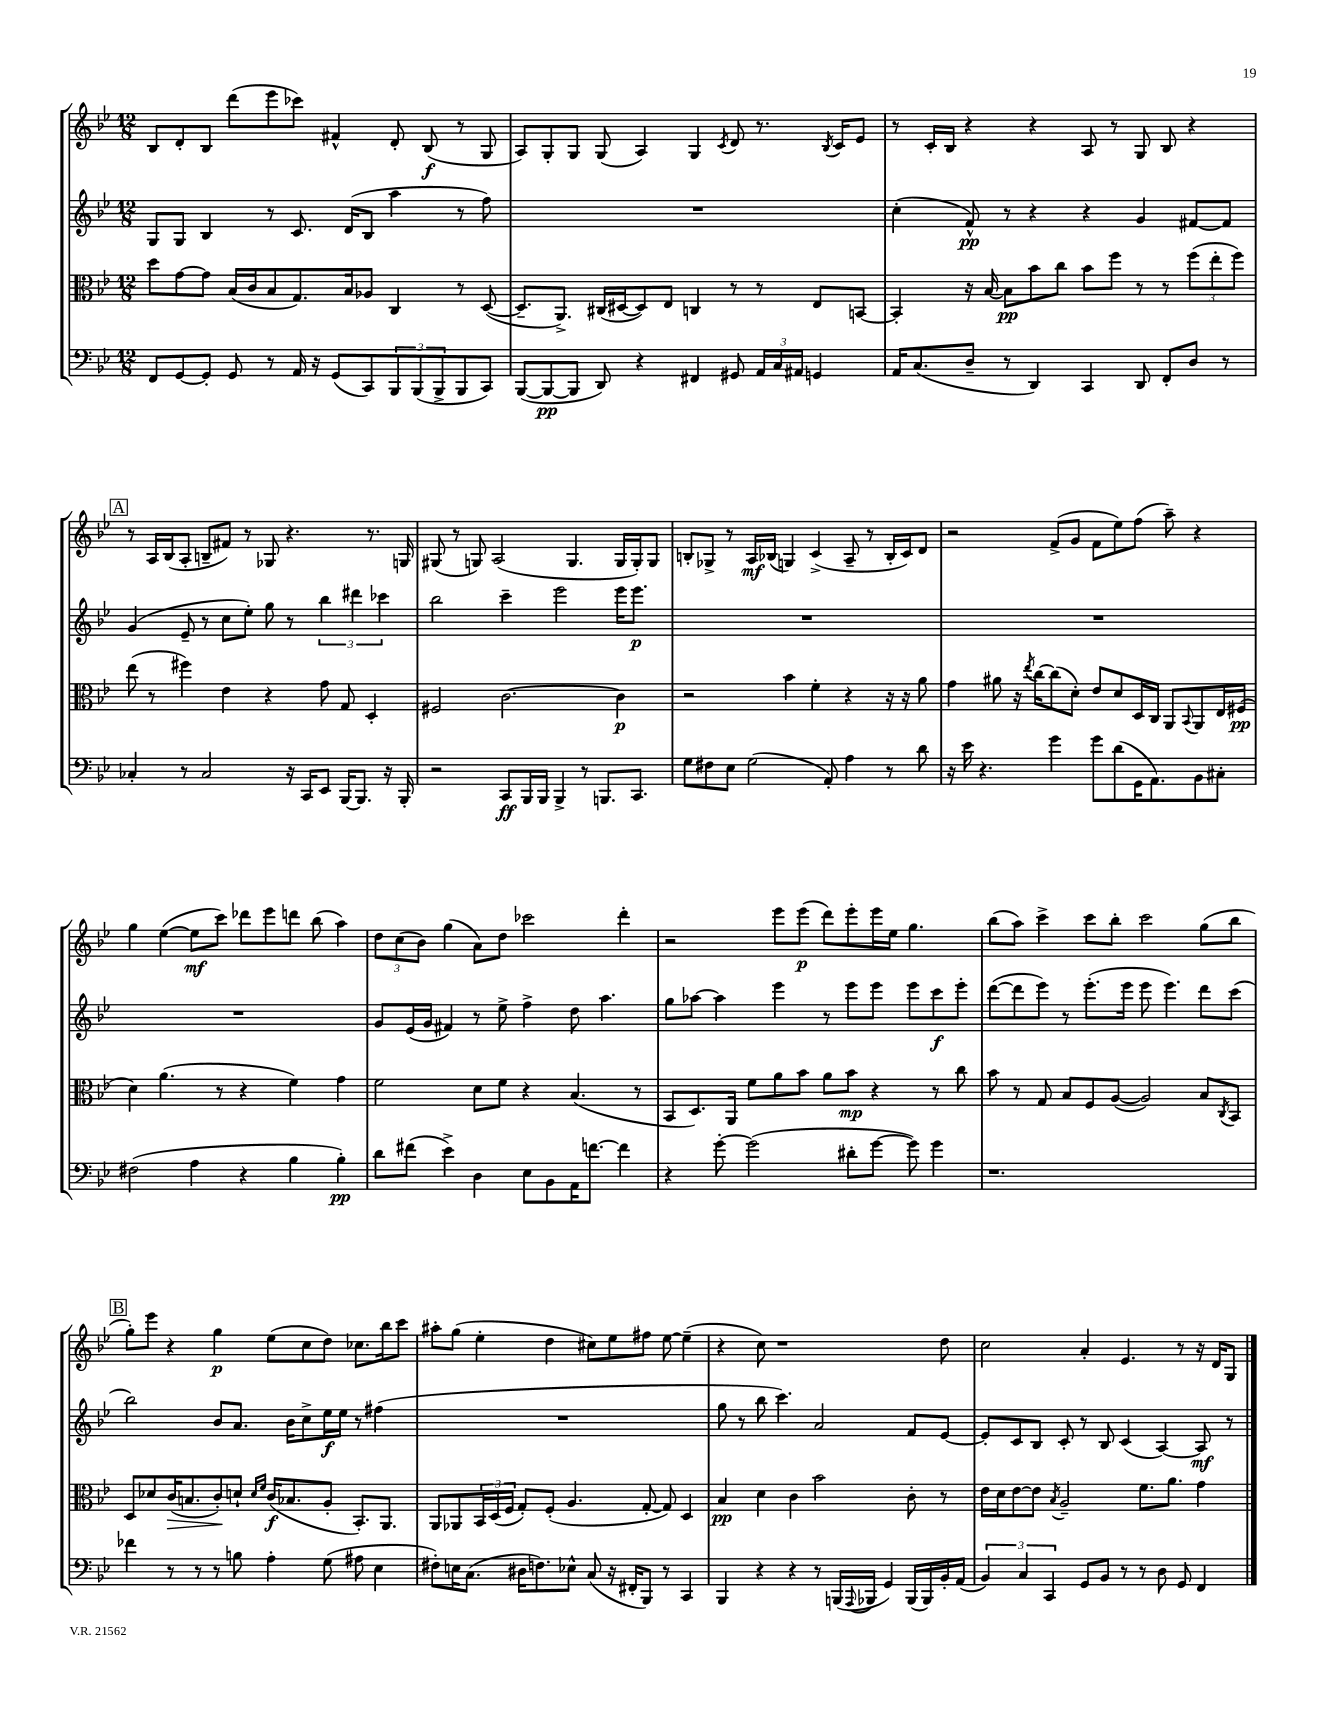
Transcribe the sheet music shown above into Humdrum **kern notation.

**kern	**kern	**kern	**kern
*staff4	*staff3	*staff2	*staff1
*clefF4	*clefC3	*clefG2	*clefG2
*k[b-e-]	*k[b-e-]	*k[b-e-]	*k[b-e-]
*M12/8	*M12/8	*M12/8	*M12/8
8FF/L	8dd\L	8G/L	8B-/L
[8GG/	[8g\	8G/J	8d'/
8GG'/]J	8g\]J	4B-/	8B-/J
8GG/	(16B-/LL	.	(8ddd\L
.	16c/J	.	.
8r	8B-/	8r	8eee-\
16AA/	8.G/)	8.c/	8ccc-\J)
16r	.	.	.
(8GG/L	.	.	4f#^^/
.	16B-/k	(16d/LK	.
8CC/)	8A-/J	8B-/J	.
12BBB-/	4C/	4aa\	8d'/
(12BBB-/	.	.	.
.	.	.	(8B-/
12BBB-^/	.	.	.
8BBB-/	8r	8r	8r
8CC/J)	([8D/	8ff\)	8G/
=	=	=	=
([8BBB-/L	8.D~/]L	1.r	8A/L)
8BBB-/_	.	.	8G'/
.	8.AA^/J)	.	.
8BBB-/]J	.	.	8G/J
8DD/)	(16C#/LL	.	(8G/
.	[16D#/J	.	.
4r	8D#/])	.	4A/)
.	8E-/J	.	.
4FF#/	4C/	.	4G/
.	.	.	8qc/
8GG#/	8r	.	8d/
24AA/LL	8r	.	8.r
24C/	.	.	.
24AA#/JJ	.	.	.
4GG/	8E-/L	.	.
.	.	.	8qB-/
.	.	.	16c/LK
.	[8BB/J	.	8e-/J
=	=	=	=
16AA/LK	4BB'/]	(4cc'\	8r
(8.C/	.	.	.
.	.	.	16c'/LL
.	.	.	16B-/JJ
8D~/J	16r	8f^^/)	4r
.	[16B-/	.	.
8r	8B-\]L	8r	.
4DD/)	8b-\	4r	4r
.	8cc\J	.	.
4CC/	8b-\L	4r	8A/
.	8ff\J	.	8r
8DD/	8r	4g/	8G/
8FF'/L	8r	.	8B-/
8D/J	(12ff\L	[8f#/L	4r
.	12ee-'\	.	.
8r	.	8f#/]J	.
.	12ff\J)	.	.
=	=	=	=
4C-'/	(8ee-\	(4g/	8r
.	8r	.	16A/LL
.	.	.	(16B-/J
8r	4ff#\)	8e-~/	8A'/J
2C-/	.	8r	8B~/L
.	4e-\	8cc\L	8f#/J)
.	.	8ee-'\J)	8r
.	4r	8gg\	8G-/
16r	.	8r	4.r
16CC/LK	.	.	.
8EE-/J	8g\	6bb-\	.
[16BBB-/LK	8G/	.	.
.	.	6ddd#\	.
8.BBB-/]J	.	.	.
.	4D'/	.	8.r
.	.	6ccc-\	.
16r	.	.	.
16BBB-'/	.	.	16G/
=	=	=	=
2r	2F#/	2bb-\	(8G#/
.	.	.	8r
.	.	.	8G/)
.	.	.	(2A/
8CC/L	[2.c\	4ccc~\	.
16BBB-/L	.	.	.
16BBB-/JJ	.	.	.
4BBB-^/	.	2eee-\	.
.	.	.	4.G/
8r	.	.	.
8.BBB/L	.	.	.
.	4c\]	16eee-\LK	16G/LL
8.CC/J	.	8.eee-\J	16G'/J)
.	.	.	8G/J
=	=	=	=
8G\L	2r	1.r	8B'/L
8F#\	.	.	8G-^/J
8E-\J	.	.	8r
(2G\	.	.	16A/LL
.	.	.	(16B-/JJ
.	4b-\	.	4G/)
.	4f'\	.	(4c^/
8AA'/)	.	.	.
4A\	4r	.	8A~/
.	.	.	8r
8r	16r	.	16B-'/LL
.	16r	.	16c/J)
8d\	8a\	.	8d/J
=	=	=	=
16r	4g\	1.r	2r
16e-\	.	.	.
4.r	.	.	.
.	8a#\	.	.
.	16r	.	.
.	8qee-/	.	.
.	[16cc\LK	.	.
4g\	(8cc\]	.	(8f^/L
.	8d'\J)	.	8g/J
8g\L	8e-/L	.	8f\L
(8d\	8d/	.	8ee-\)
16GG\K	16D/L	.	(8ff\J
8.AA\)	16C/JJ	.	.
.	8AA/L	.	8aa~\)
.	8qqBB-/	.	.
8BB-\	8AA/	.	4r
8C#'\J	16E-/L	.	.
.	(16F#/JJ	.	.
=	=	=	=
(2F#\	4d\)	1.r	4gg\
.	(4.a\	.	([4ee-\
4A\	.	.	8ee-\]L
.	8r	.	8ccc\J)
4r	4r	.	8ddd-\L
.	.	.	8eee-\
4B-\	4f\)	.	8ddd\J
.	.	.	(8bb-\
4B-'\)	4g\	.	4aa\)
=	=	=	=
8d\L	2f\	8g/L	12dd\L
.	.	.	(12cc\
(8f#\J	.	(16e-/L	.
.	.	.	12b-\J)
.	.	16g/JJ	.
4e-^\)	.	4f#/)	(4gg\
4D\	8d\L	8r	8a\L)
.	8f\J	8ee-^\	8dd\J
8E-\L	4r	4ff^\	2ccc-\
8BB-\	.	.	.
16AA\K	(4.B-/	8dd\	.
[8.f\J	.	.	.
.	.	4.aa\	.
4f\]	.	.	4ddd'\
.	8r	.	.
=	=	=	=
4r	8BB-/L	8gg\L	2r
.	8.D/)	[8aa-\J	.
[8g'\	.	4aa-\]	.
.	16AA/Jk	.	.
(2g\]	8f\L	.	.
.	8a\	4eee-\	8eee-\L
.	8b-\J	.	(8eee-\J
.	8a\L	8r	8ddd\L)
8d#'\L	8b-\J	8eee-\L	8eee-'\
[8g\J	4r	8eee-\J	16eee-\L
.	.	.	16ee-\JJ
8g\])	.	8eee-\L	4.gg\
4g\	8r	8ccc\	.
.	8cc\	8eee-'\J	.
=	=	=	=
1.r	8b-\	([8ddd\L	(8bb-\L
.	8r	8ddd\]	8aa\J)
.	8G/	8eee-\J)	4ccc^\
.	8B-/L	8r	.
.	8F/	(8.eee-'\L	8ccc\L
.	([8A/J	.	8bb-'\J
.	.	16eee-\Jk	.
.	2A/])	8eee-\	2ccc\
.	.	4.eee-\)	.
.	8B-/L	8ddd\L	(8gg\L
.	8qC/	.	.
.	8BB-/J	(8ccc\J	8bb-\J
=	=	=	=
4f-\	8D/L	2bb-\)	8gg'\L)
.	8d-/	.	8eee-\J
8r	(16c/K	.	4r
.	8.B/	.	.
8r	.	.	.
8r	8c'/)	8b-/L	4gg\
8B\	8d`/J	8.a/J	.
.	16qqd/LL	.	.
.	16qqf/JJ	.	.
4A'\	(16c/LK	.	(8ee-\L
.	8.B-/	16b-\LK	.
.	.	8cc^\	8cc\
(8G\	8A'/J	16ee-\L	8dd\J)
.	.	16ee-\JJ	.
8A#\	8.BB-'/L)	8r	8.cc-\L
4E-\	.	(4ff#\	.
.	8.AA/J	.	16bb-\k
.	.	.	8ccc\J
=	=	=	=
8F#'\L)	8AA/L	1.r	8aa#'\L
16E\K	8AA-/	.	(8gg\J
(8.C\J	.	.	.
.	24BB-/L	.	4ee-'\
.	(24D/	.	.
.	24F/JJ	.	.
16D#\LK	8G'/L)	.	.
8.F\)	.	.	.
.	(8F'/J	.	4dd\
8E-^^\J	4.A/	.	.
(8C/	.	.	8cc#\L)
16r	.	.	8ee-\
16FF#'/LK	.	.	.
8BBB-/J)	[8G'/	.	8ff#\J
8r	8G/])	.	[8ee-\
4CC/	4D/	.	(4ee-~\]
=	=	=	=
4BBB-/	4B-/	8gg\	4r
.	.	8r	.
4r	4d\	8bb-\	8cc\)
.	.	4.ccc\)	1r
4r	4c\	.	.
8r	2b-\	2a/	.
(16BBB/LL	.	.	.
8qqAAA/	.	.	.
16BBB-/JJ	.	.	.
4GG/)	.	.	.
(16BBB-/LL	8c'\	8f/L	.
16BBB-/)	.	.	.
16BB-'/	8r	[8e-/J	8dd\
(16AA/JJ	.	.	.
=	=	=	=
6BB-/)	16e-\LL	8e-'/]L	2cc\
.	16d\J	.	.
.	[8e-\	8c/	.
6C/	.	.	.
.	8e-\]J	8B-/J	.
6CC/	.	.	.
.	8qB-/	.	.
.	2A~/	8c'/	.
8GG/L	.	8r	4a'/
8BB-/J	.	8B-/	.
8r	.	(4c/	4.e-/
8r	8.f\L	.	.
8D\	.	[4A/)	.
.	8.a\J	.	.
8GG/	.	.	8r
4FF/	4g\	8A/]	16r
.	.	.	16d/LK
.	.	8r	8G/J
==	==	==	==
*-	*-	*-	*-
